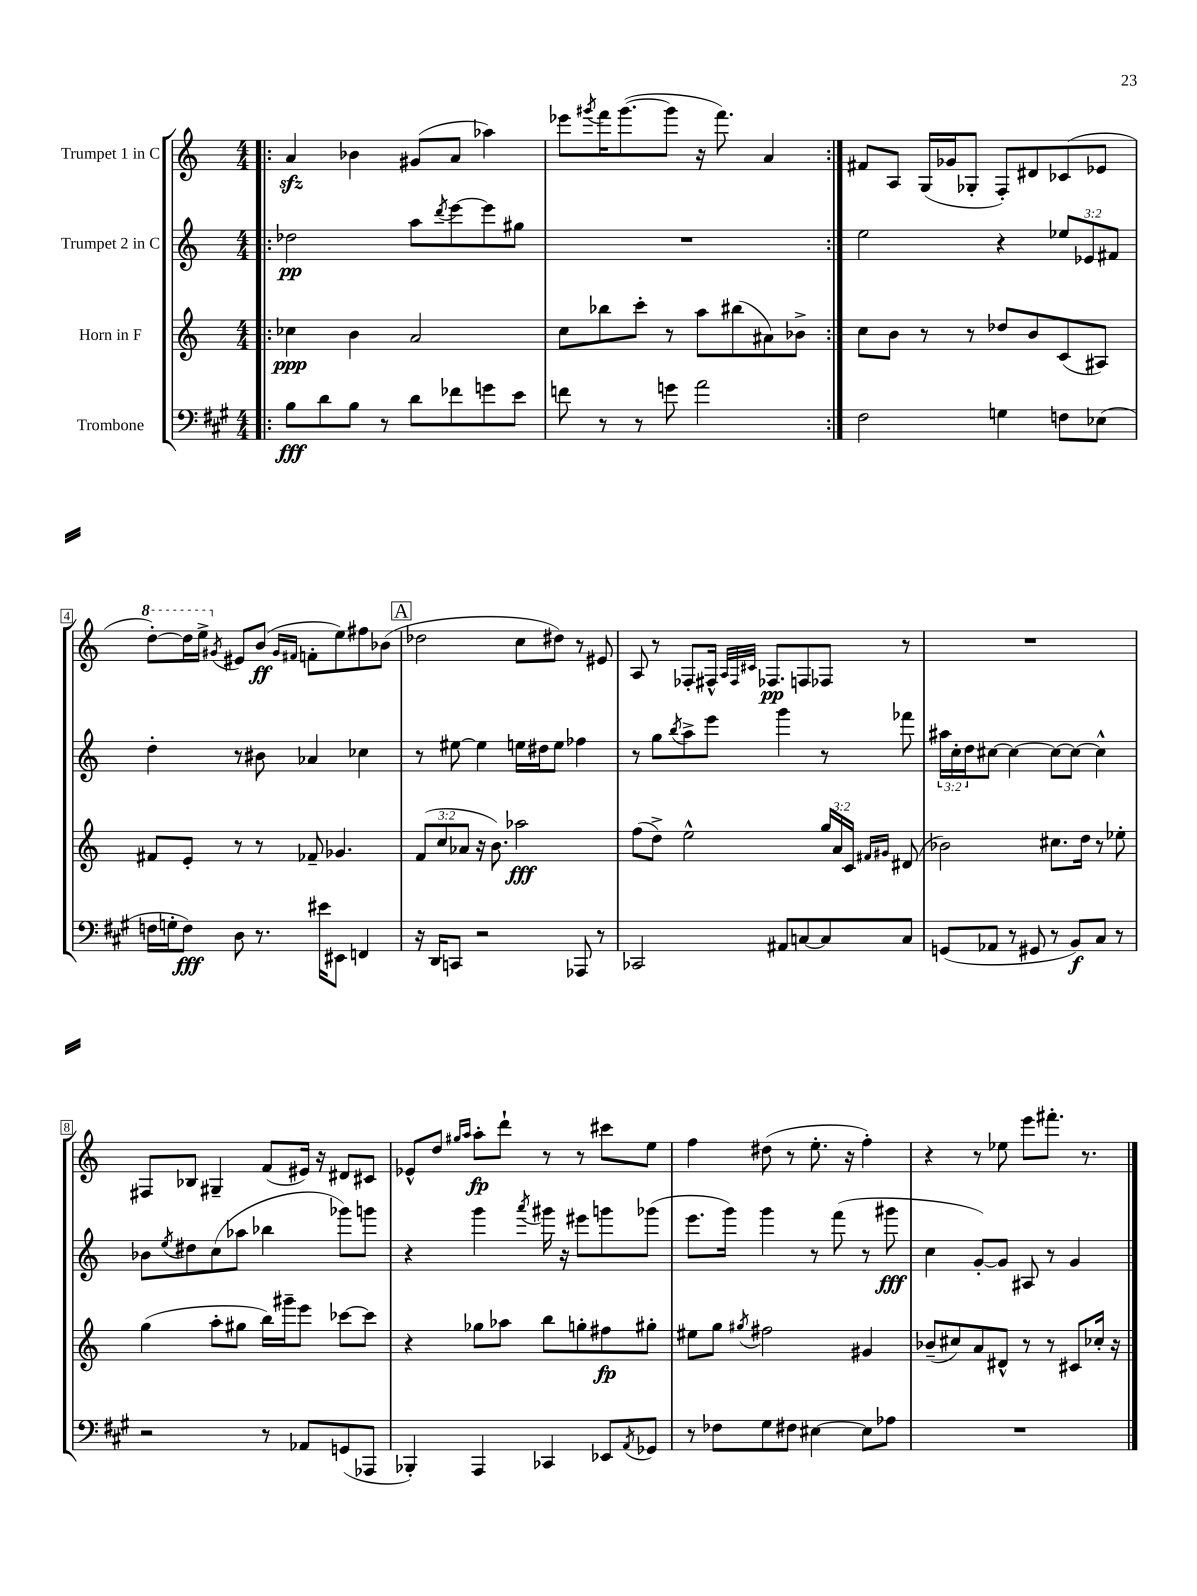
<<
\new StaffGroup <<
\new Staff = "s0" \with { instrumentName = "Trumpet 1 in C" } {
    \clef treble \key c \major \numericTimeSignature \time 4/4
    \repeat volta 2 { \bar ".|:" a'4\sfz bes'4 gis'8( a'8 aes''4) |
    ees'''8 \acciaccatura { gis'''8 } f'''16 gis'''8.~( gis'''8 r16 f'''8.) a'4 | }
    fis'8 a8 g16( ges'16 ges8-. f8-.) dis'8 ces'8( ees'8 |
    \ottava #1 d'''8~-.) d'''16 e'''16-> \ottava #0 \acciaccatura { gis'8 } eis'8 b'8\ff( \grace { gis'16 fis'16 } f'8-. e''8) fis''8 bes'8( |
    \mark \markup { \box "A" } des''2 c''8 dis''8) r8 eis'8 |
    a8 r8 fes8-. fis16-^ \grace { a32 fis32 cis'32 } fes8.\pp f8 fes8 r8 |
    R1 |
    fis8 bes8 gis4-- f'8( eis'16) r16 dis'8 cis'8 |
    ees'8-^ d''8 \grace { gis''16 a''16 } a''8-.\fp d'''8-! r8 r8 cis'''8 e''8 |
    f''4 dis''8( r8 e''8.-. r16 f''4-.) |
    r4 r8 ees''8 e'''8 fis'''8.-. r8. \bar "|." |
}
\new Staff = "s1" \with { instrumentName = "Trumpet 2 in C" } {
    \clef treble \key c \major \numericTimeSignature \time 4/4 \override Staff.TupletNumber.text = #tuplet-number::calc-fraction-text
    \repeat volta 2 { \bar ".|:" des''2\pp a''8 \acciaccatura { d'''8 } e'''8~ e'''8 gis''8 |
    R1 | }
    e''2 r4 \tuplet 3/2 { ees''8 ees'8 fis'8 } |
    d''4-. r8 bis'8 aes'4 ces''4 |
    \mark \markup { \box "A" } r8 eis''8~ eis''4 e''16 dis''16 e''8 fes''4 |
    r8 g''8 \acciaccatura { b''8 } a''8-> e'''8 g'''4 r8 fes'''8 |
    \tuplet 3/2 { ais''16 c''16-. d''16 } cis''8~ cis''4~ cis''8~ cis''8~ cis''4-^ |
    bes'8 \acciaccatura { e''8 } dis''8 c''8( aes''8 bes''4 ges'''8) g'''8 |
    r4 g'''4 \acciaccatura { a'''8 } gis'''16 r16 eis'''8 g'''8 ges'''8( |
    e'''8. g'''16) g'''4 r8 f'''8( r8 gis'''8\fff |
    c''4 g'8~-.) g'8 ais8 r8 g'4 \bar "|." |
}
\new Staff = "s2" \with { instrumentName = "Horn in F" } {
    \clef treble \key c \major \numericTimeSignature \time 4/4 \override Staff.TupletNumber.text = #tuplet-number::calc-fraction-text
    \repeat volta 2 { \bar ".|:" ces''4\ppp b'4 a'2 |
    c''8 bes''8 c'''8-. r8 a''8 bis''8( ais'8) bes'8-> | }
    c''8 b'8 r8 r8 des''8 b'8 c'8( ais8) |
    fis'8 e'8-. r8 r8 fes'8-- ges'4. |
    \mark \markup { \box "A" } \tuplet 3/2 { f'8( c''8 aes'8 } r16 b'8.) aes''2\fff |
    f''8( d''8->) e''2-^ \tuplet 3/2 { g''16 a'16 c'16 } \grace { fis'16 gis'16 } dis'8( |
    bes'2) cis''8. d''16 r8 ees''8-. |
    g''4( a''8-. gis''8 b''16) gis'''16-- e'''8 ces'''8~ ces'''8 |
    r4 ges''8 aes''8 b''8 g''8-. fis''8\fp gis''8-. |
    eis''8 g''8 \acciaccatura { gis''8 } fis''2 gis'4 |
    bes'8--( cis''8) a'8 dis'8-^ r8 r8 cis'8 ces''16-. r16 \bar "|." |
}
\new Staff = "s3" \with { instrumentName = "Trombone" } {
    \clef bass \key a \major \numericTimeSignature \time 4/4
    \repeat volta 2 { \bar ".|:" b8\fff d'8 b8 r8 d'8 fes'8 g'8 e'8 |
    f'8 r8 r8 g'8 a'2 | }
    fis2 g4 f8 ees8( |
    f16 g16-. f8\fff) d8 r8. eis'16 eis,8 f,4 |
    \mark \markup { \box "A" } r16 d,16 c,8 r2 aes,,8 r8 |
    ces,2 ais,8 c8~ c8 c8 |
    g,8( aes,8 r8 gis,8 r8 b,8\f) cis8 r8 |
    r2 r8 aes,8 g,8( aes,,8 |
    bes,,4-.) a,,4 ces,4 ees,8 \acciaccatura { a,8 } ges,8 |
    r8 fes8 gis8 fis8 eis4~ eis8 aes8 |
    R1 \bar "|." |
}
>>
>>
\layout { \context { \Score \override BarNumber.stencil = #(make-stencil-boxer 0.1 0.3 ly:text-interface::print) } }
